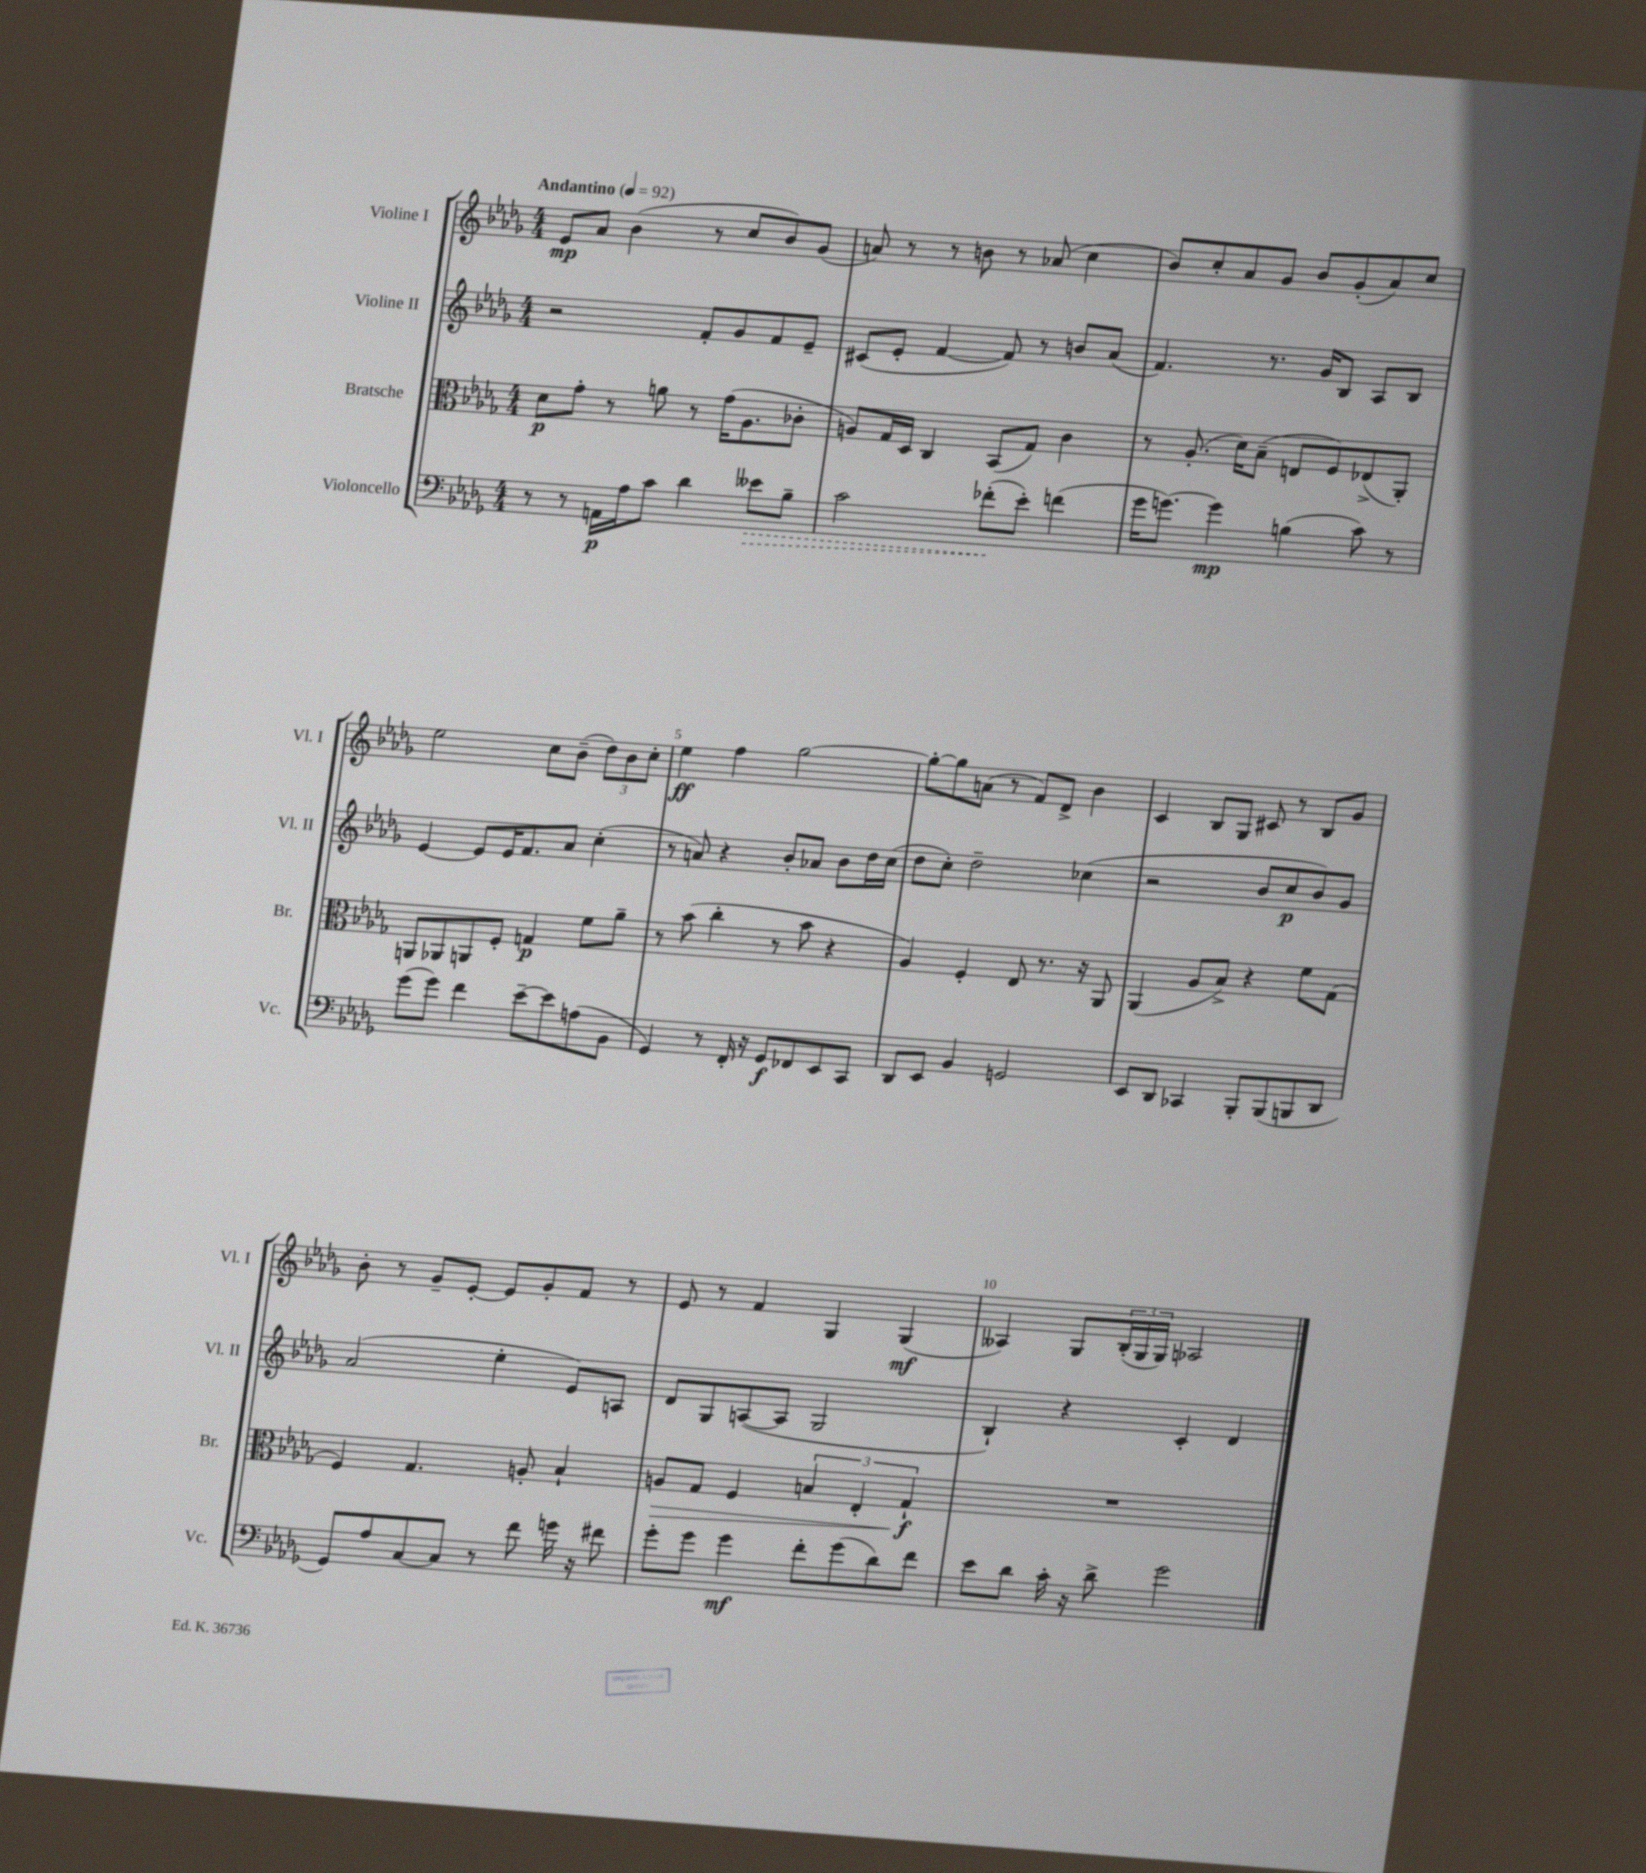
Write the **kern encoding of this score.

**kern	**dynam	**kern	**dynam	**kern	**dynam	**kern	**dynam
*part4	*part4	*part3	*part3	*part2	*part2	*part1	*part1
*staff4	*staff4	*staff3	*staff3	*staff2	*staff2	*staff1	*staff1
*I"Violoncello	*	*I"Bratsche	*	*I"Violine II	*	*I"Violine I	*
*I'Vc.	*	*I'Br.	*	*I'Vl. II	*	*I'Vl. I	*
*clefF4	*	*clefC3	*	*clefG2	*	*clefG2	*
*k[b-e-a-d-g-]	*	*k[b-e-a-d-g-]	*	*k[b-e-a-d-g-]	*	*k[b-e-a-d-g-]	*
*M4/4	*	*M4/4	*	*M4/4	*	*M4/4	*
*MM92	*	*MM92	*	*MM92	*	*MM92	*
=1	=1	=1	=1	=1	=1	=1	=1
!	!	!	!	!	!	!LO:TX:a:B:t=Andantino	!
8r	.	8d-\L	p	2r	.	8e-/L	mp
8r	.	8g-'\J	.	.	.	8a-/J	.
16AAn\LL	p	8r	.	.	.	(4b-\	.
16A-\J	.	.	.	.	.	.	.
8c\J	.	8an\	.	.	.	.	.
4d-\	.	8r	.	8f'/L	.	8r	.
.	.	(16g-\KL	.	8g-/	.	8cc/L	.
.	.	8.A-\	.	.	.	.	.
!	!LO:HP:b	!	!	!	!	!	!
8e--X\L	>	.	.	8f/	.	8b-/)	.
8B-~\J	.	8c-X'\J	.	8e-~/J	.	(8g-/J	.
=2	=2	=2	=2	=2	=2	=2	=2
2c\	.	8An/L)	.	(8c#X/L	.	8an/)	.
.	.	16G-/L	.	8e-'/J	.	8r	.
.	.	16D-/JJ	.	.	.	.	.
.	.	4C/	.	[4f/	.	8r	.
.	.	.	.	.	.	8bn\	.
(8f-X'\L	.	(8BB-/L	.	8f/])	.	8r	.
8e-'\J)	]	8G-/J)	.	8r	.	(8a-X/	.
(4fn\	.	4c\	.	8bn/L	.	4cc\	.
.	.	.	.	(8a-/J	.	.	.
=3	=3	=3	=3	=3	=3	=3	=3
16g-\KL	.	8r	.	4.f/)	.	8b-/L)	.
[8.gn\J)	.	.	.	.	.	.	.
.	.	(8.A-'/	.	.	.	8cc'/	.
4g\]	mp	.	.	.	.	8a-/	.
.	.	16d-\KL)	.	.	.	.	.
.	.	(8B-~\J	.	8.r	.	8g-/J	.
(4Bn\	.	8En/L	.	.	.	8b-/L	.
.	.	.	.	16g-/KL	.	.	.
.	.	8F/)	.	8B-/J	.	(8g-'/	.
8c\)	.	(8E-X^/	.	8A-/L	.	8a-/)	.
8r	.	8AA-'/J)	.	8B-/J	.	8cc/J	.
!!LO:LB:g=z
=4	=4	=4	=4	=4	=4	=4	=4
(8g-\L	.	8AAn/L	.	[4e-/	.	2ee-\	.
8g-\J)	.	8AA-X/	.	.	.	.	.
4f\	.	8AAn/	.	8e-/L]	.	.	.
.	.	8F'/J	.	16e-/K	.	.	.
.	.	.	.	8.f/	.	.	.
[8e-~\L	.	4Gn/	p	.	.	8cc\L	.
8e-\]	.	.	.	8a-/J	.	(8b-~\J	.
(8An\	.	8f\L	.	(4cc'\	.	12dd-\L)	.
.	.	.	.	.	.	12b-\	.
8BB-\J	.	8a-~\J	.	.	.	.	.
.	.	.	.	.	.	12cc'\J	.
=5	=5	=5	=5	=5	=5	=5	=5
4GG-/)	.	8r	.	8r	.	4ee-\	ff
.	.	(8b-\	.	8an/)	.	.	.
8r	.	4cc'\	.	4r	.	4ff\	.
16FF'/	.	.	.	.	.	.	.
16r	.	.	.	.	.	.	.
8GG-/L	f	8r	.	8b-'/L	.	[2gg-\	.
8FF-X/	.	8b-\	.	8a-X/J	.	.	.
8EE-/	.	4r	.	8b-\L	.	.	.
8CC/J	.	.	.	16dd-\L	.	.	.
.	.	.	.	(16cc\JJ	.	.	.
=6	=6	=6	=6	=6	=6	=6	=6
8DD-/L	.	4A-/)	.	8dd-\L	.	8gg-'\L_	.
8EE-/J	.	.	.	8cc'\J)	.	8gg-\]	.
4BB-/	.	4F'/	.	2dd-~\	.	(8an\J	.
.	.	.	.	.	.	8r	.
2GGn/	.	8E-/	.	.	.	8f/L)	.
.	.	8.r	.	.	.	8d-^/J	.
.	.	.	.	(4cc-X\	.	4b-\	.
.	.	16r	.	.	.	.	.
.	.	8AA-/	.	.	.	.	.
=7	=7	=7	=7	=7	=7	=7	=7
8EE-/L	.	(4AA-/	.	2r	.	4c/	.
8DD-/J	.	.	.	.	.	.	.
4CC-X/	.	8A-/L	.	.	.	8B-/L	.
.	.	8B-^/J)	.	.	.	8G-/J	.
8BBB-'/L	.	4r	.	8b-/L	.	8c#X/	.
(8BBB-/	.	.	.	8cc/	p	8r	.
8BBBn/	.	8f\L	.	8b-/)	.	8B-/L	.
8DD-/J	.	(8G-\J	.	8g-/J	.	8g-/J	.
!!LO:LB:g=z
=8	=8	=8	=8	=8	=8	=8	=8
8GG-/L)	.	4F/)	.	(2a-/	.	8b-'\	.
8A-/	.	.	.	.	.	8r	.
[8C/	.	4.G-/	.	.	.	8g-~/L	.
8C/J]	.	.	.	.	.	[8e-'/J	.
8r	.	.	.	4ee-'\	.	8e-/L]	.
8f\	.	8An'/	.	.	.	8g-'/	.
16gn\	.	4B-`/	.	8e-/L)	.	8f/J	.
16r	.	.	.	.	.	.	.
8f#X\	.	.	.	8An/J	.	8r	.
=9	=9	=9	=9	=9	=9	=9	=9
!	!	!	!LO:HP:b	!	!	!	!
8g-'\L	.	8An/L	>	8d-/L	.	8e-/	.
8g-\J	.	8G-/J	.	8G-/	.	8r	.
4g-\	mf	4F/	.	([8An/	.	4f/	.
.	.	.	.	8A/J]	.	.	.
8f'\L	.	6Bn/	.	2G-/	.	4G-/	.
(8g-\	.	.	.	.	.	.	.
.	.	6E-'/	.	.	.	.	.
8d-\)	.	.	.	.	.	(4G-/	mf
.	.	6G-`/	f	.	.	.	.
8f\J	.	.	.	.	.	.	.
.	.	.	]	.	.	.	.
=10	=10	=10	=10	=10	=10	=10	=10
8e-\L	.	1r	.	4B-`/)	.	4A--X/)	.
8d-\J	.	.	.	.	.	.	.
16c'\	.	.	.	4r	.	8G-/L	.
16r	.	.	.	.	.	.	.
8d-^\	.	.	.	.	.	(24B-'/L	.
.	.	.	.	.	.	24G-/	.
.	.	.	.	.	.	24G-/JJ)	.
2g-\	.	.	.	4c'/	.	2A-X/	.
.	.	.	.	4d-/	.	.	.
==	==	==	==	==	==	==	==
*-	*-	*-	*-	*-	*-	*-	*-
